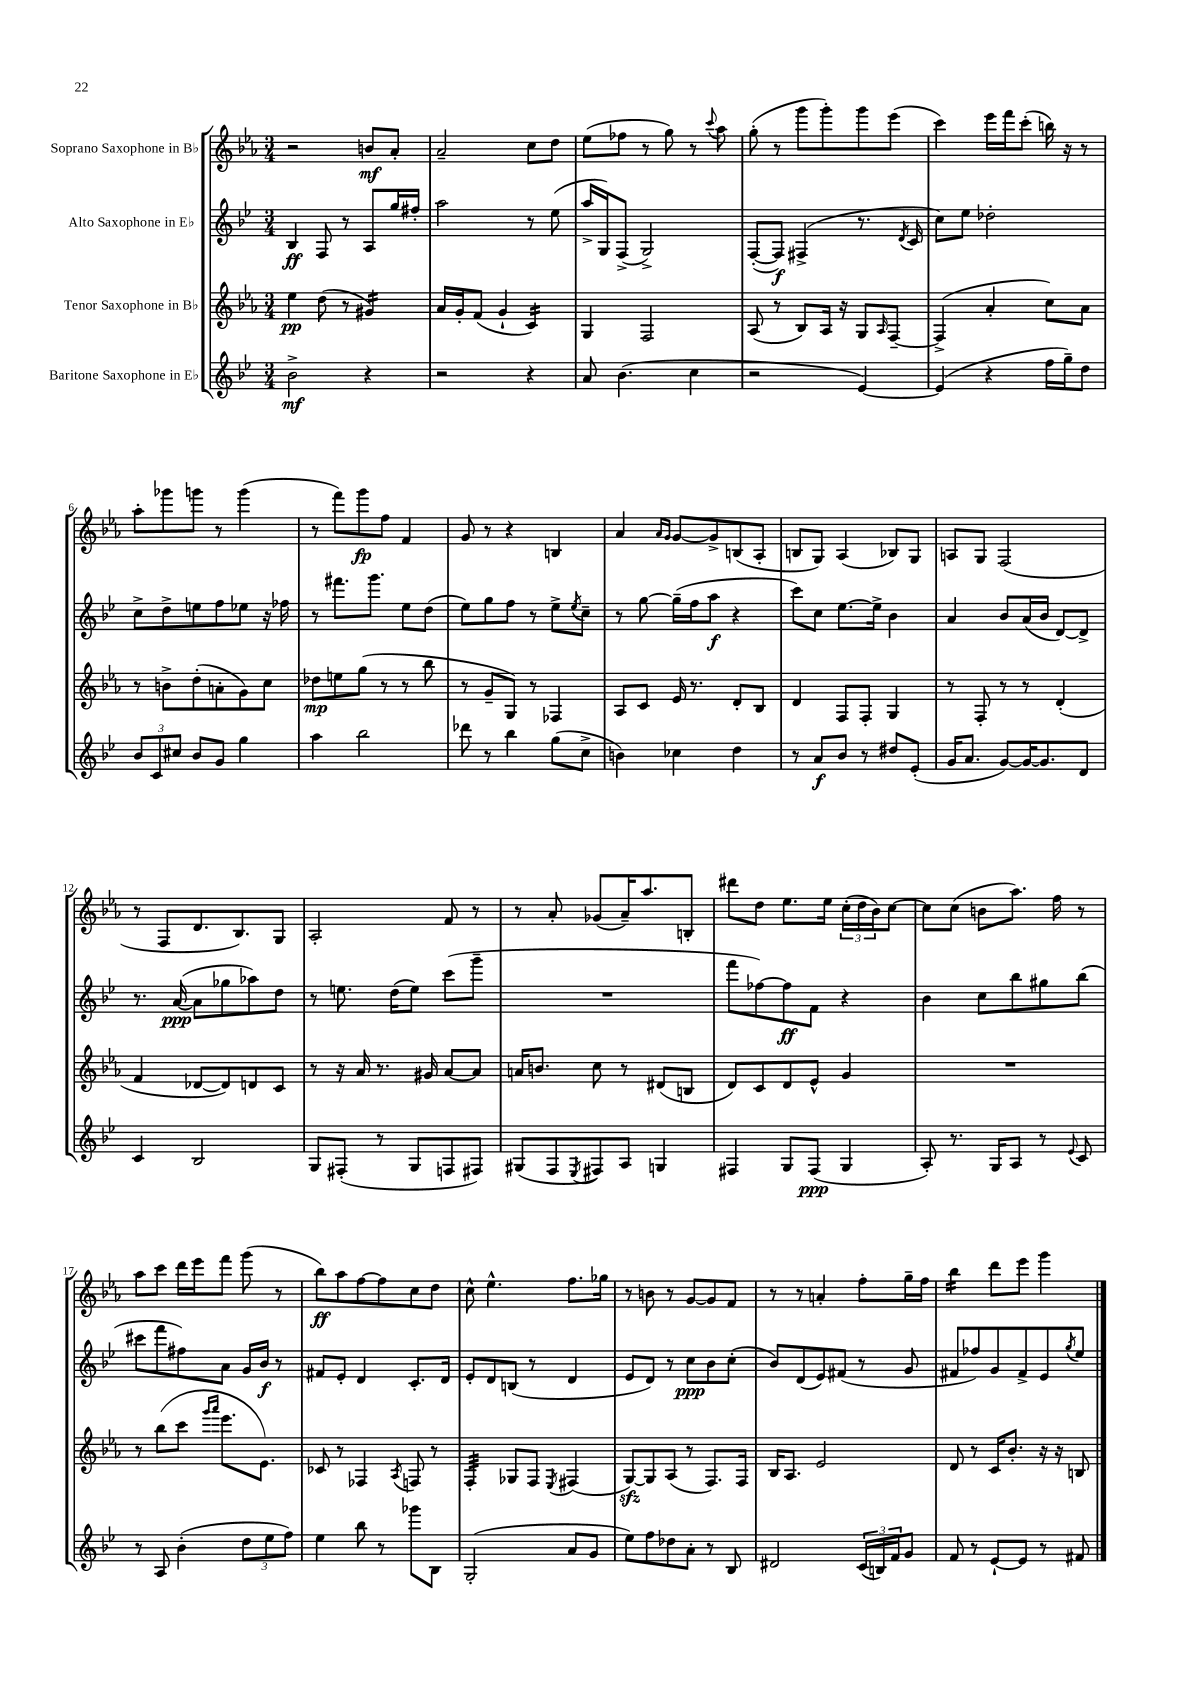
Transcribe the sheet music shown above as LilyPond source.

<<
\new StaffGroup <<
\new Staff = "s0" \with { instrumentName = "Soprano Saxophone in Bb" } {
    \clef treble \key ees \major \numericTimeSignature \time 3/4
    r2 b'8\mf aes'8-. |
    aes'2-- c''8 d''8 |
    ees''8( fes''8 r8 g''8) r8 \appoggiatura { c'''8 } aes''8 |
    g''8-.( r8 g'''8 g'''8-.) g'''8 ees'''8( |
    c'''4) ees'''16 f'''16 c'''8-.( b''16) r16 r8 |
    aes''8-. ges'''8 g'''8 r8 g'''4( |
    r8 f'''8) g'''8\fp f''8 f'4 |
    g'8 r8 r4 b4 |
    aes'4 \grace { aes'16 g'16 } g'8~ g'8-> b8( aes8-. |
    b8 g8) aes4( bes8) g8 |
    a8 g8 f2( |
    r8 f8 d'8. bes8.) g8 |
    aes2-. f'8 r8 |
    r8 aes'8-. ges'8( aes'16--) aes''8. b8-. |
    dis'''8 d''8 ees''8. ees''16 \tuplet 3/2 { c''16-.( d''16 bes'16) } c''8~ |
    c''8 c''8( b'8 aes''8.) f''16 r8 |
    aes''8 c'''8 d'''16 ees'''16 f'''8 g'''8( r8 |
    bes''8\ff) aes''8 f''8~ f''8 c''8 d''8 |
    c''8-^ ees''4.-^ f''8. ges''16 |
    r8 b'8 r8 g'8~ g'8 f'8 |
    r8 r8 a'4-. f''8-. g''16-- f''16 |
    bes''4:16 d'''8 ees'''8 g'''4 \bar "|." |
}
\new Staff = "s1" \with { instrumentName = "Alto Saxophone in Eb" } {
    \clef treble \key bes \major \numericTimeSignature \time 3/4
    bes4\ff f8 r8 a8 g''16 fis''16-. |
    a''2 r8 ees''8( |
    a''16-> g16) f8->( g2->) |
    f8~-.( f8\f) fis4->( r8. \acciaccatura { d'8 } c'16 |
    c''8) ees''8 des''2-. |
    c''8-> d''8-> e''8 f''8 ees''8 r16 fes''16 |
    r8 fis'''8. g'''8. ees''8 d''8( |
    ees''8) g''8 f''8 r8 ees''8-> \acciaccatura { ees''8 } c''8-- |
    r8 g''8~ g''16--( f''16 a''8\f r4 |
    c'''8) c''8 ees''8.~ ees''16-> bes'4 |
    a'4 bes'8 a'16( bes'16 d'8~) d'8-> |
    r8. a'16~\ppp( a'8 ges''8 aes''8) d''8 |
    r8 e''8. d''16( e''8) c'''8( g'''8-- |
    R2. |
    f'''8 fes''8~) fes''8\ff f'8 r4 |
    bes'4 c''8 bes''8 gis''8 bes''8( |
    cis'''8 f'''8 fis''8) a'8 g'16 bes'16\f r8 |
    fis'8 ees'8-. d'4 c'8.-. d'16 |
    ees'8-. d'8 b8( r8 d'4 |
    ees'8 d'8) r8 c''8\ppp bes'8 c''8-.( |
    bes'8) d'8( ees'8) fis'8( r8 g'8 |
    fis'8 fes''8) g'8 fis'8-> ees'8 \acciaccatura { g''8 } ees''8 \bar "|." |
}
\new Staff = "s2" \with { instrumentName = "Tenor Saxophone in Bb" } {
    \clef treble \key ees \major \numericTimeSignature \time 3/4
    ees''4\pp d''8( r8 gis'4:16) |
    aes'16 g'16-. f'8( g'4-! c'4:16) |
    g4 f2 |
    aes8( r8 bes8) aes16 r16 g8 \grace { aes16 } f8~-- |
    f4->( aes'4-. c''8) aes'8 |
    r8 b'8-> d''8-.( a'8-. g'8) c''8 |
    des''8\mp e''8 g''8( r8 r8 bes''8 |
    r8 g'8-- g8) r8 fes4 |
    aes8 c'8 ees'16 r8. d'8-. bes8 |
    d'4 f8 f8-. g4 |
    r8 f8-. r8 r8 d'4-.( |
    f'4 des'8~ des'8) d'8 c'8 |
    r8 r16 aes'16 r8. gis'16 aes'8~ aes'8 |
    a'16 b'8. c''8 r8 dis'8( b8 |
    d'8) c'8 d'8 ees'8-^ g'4 |
    R2. |
    r8 bes''8( c'''8 \grace { g'''16 aes'''16 } ees'''8. ees'8.) |
    ces'8 r8 fes4 \acciaccatura { aes8 } f8 r8 |
    f4:32-. ges8 f8 \acciaccatura { ees8 } fis4( |
    g8~\sfz) g8 aes8( r8 f8.) f16 |
    bes16 aes8. ees'2 |
    d'8 r8 c'16 bes'8.-. r16 r16 b8 \bar "|." |
}
\new Staff = "s3" \with { instrumentName = "Baritone Saxophone in Eb" } {
    \clef treble \key bes \major \numericTimeSignature \time 3/4
    bes'2->\mf r4 |
    r2 r4 |
    a'8 bes'4.( c''4 |
    r2 ees'4~) |
    ees'4( r4 f''16 g''16--) d''8 |
    \tuplet 3/2 { bes'8 c'8 cis''8 } bes'8 g'8 g''4 |
    a''4 bes''2 |
    des'''8 r8 bes''4 g''8( c''8-> |
    b'4) ces''4 d''4 |
    r8 a'8\f bes'8 r8 dis''8 ees'8-.( |
    g'16 a'8. g'8~) g'16~ g'8. d'8 |
    c'4 bes2 |
    g8 fis8-.( r8 g8 f8 fis8) |
    gis8( f8 \acciaccatura { ees8 } fis8) a8 g4 |
    fis4 g8 fis8\ppp( g4 |
    a8-.) r8. g16 a8 r8 \appoggiatura { ees'8 } c'8 |
    r8 a8 bes'4-.( \tuplet 3/2 { d''8 ees''8 f''8) } |
    ees''4 bes''8 r8 ges'''8 bes8 |
    g2-.( a'8 g'8 |
    ees''8) f''8 des''8 a'8-. r8 bes8 |
    dis'2 \tuplet 3/2 { c'16( b16) f'16 } g'8 |
    f'8 r8 ees'8~-! ees'8 r8 fis'8 \bar "|." |
}
>>
>>
